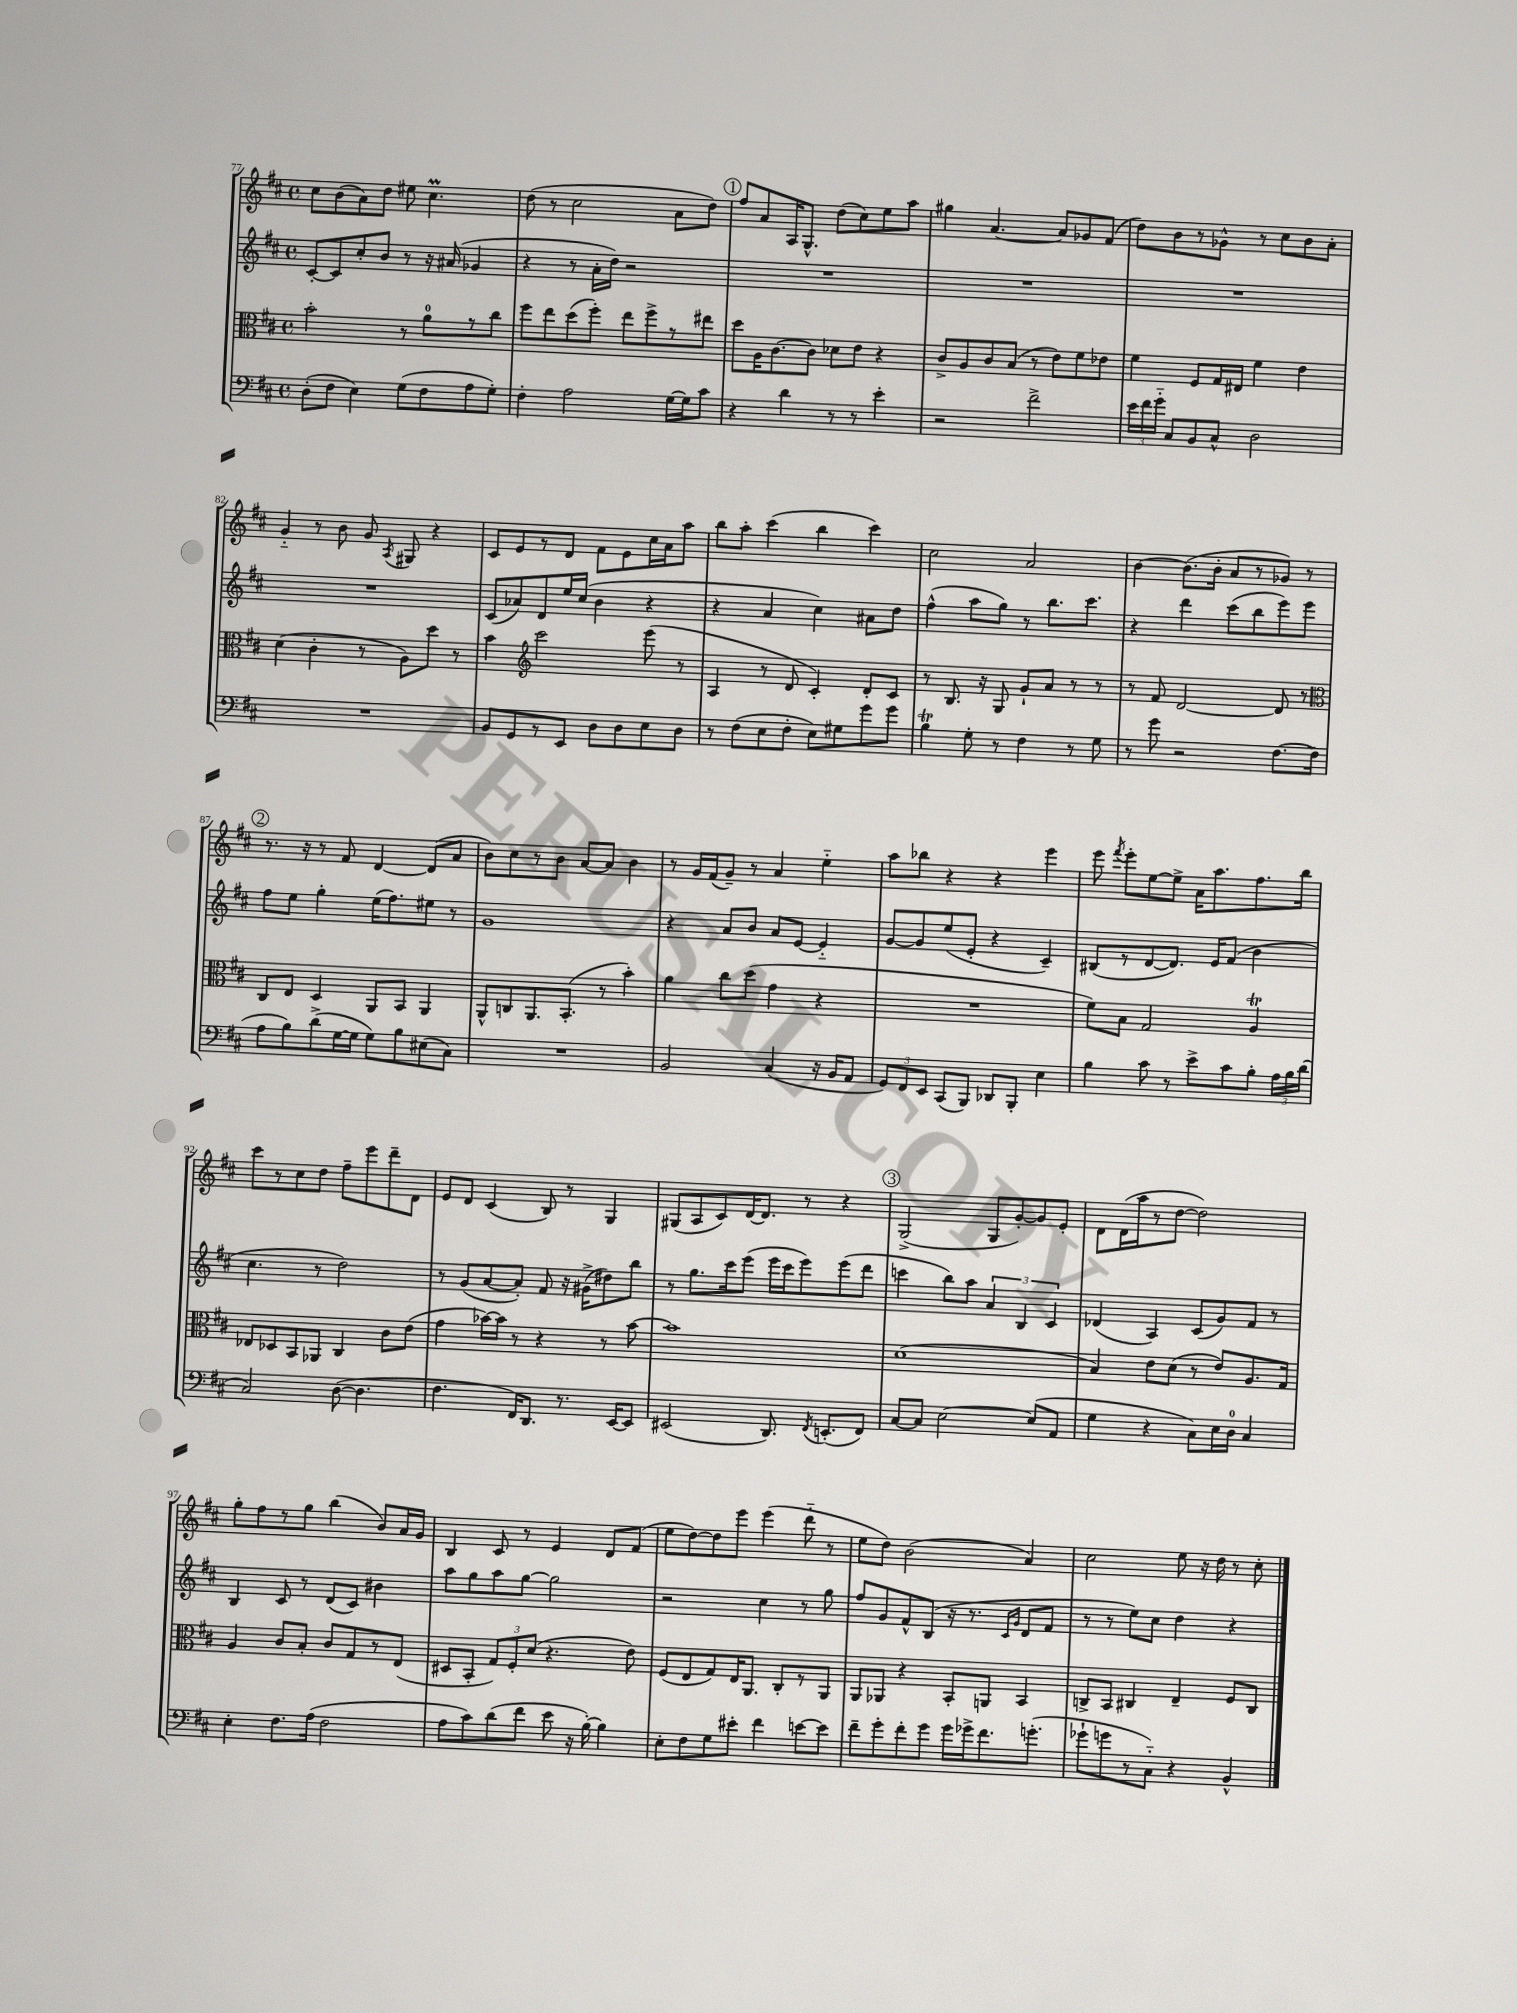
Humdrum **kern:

**kern	**kern	**kern	**kern
*staff4	*staff3	*staff2	*staff1
*clefF4	*clefC3	*clefG2	*clefG2
*k[f#c#]	*k[f#c#]	*k[f#c#]	*k[f#c#]
*M4/4	*M4/4	*M4/4	*M4/4
*met(c)	*met(c)	*met(c)	*met(c)
(8D'	2b'	[8c#'	8cc#
8F#	.	8c#]	(8b
4E)	.	8cc#'	8a)
.	.	8b	8dd
(8G	8r	8r	8ee#
8F#	8a	16r	4.cc#
.	.	(16a#	.
8A	8r	4g-	.
8G')	8cc#	.	.
=	=	=	=
4F#'	8ff#	4r	(8dd
.	8ee	.	8r
2A	(8dd	8r	2cc#
.	8ff#')	16a'	.
.	.	16dd)	.
.	8ee	2r	.
.	8ff#^	.	.
[16G	8r	.	8a
16G]	.	.	.
8c#	8ee#	.	8dd)
=	=	=	=
4r	8dd	1r	8ff#
.	16A	.	8a
.	[8.c#	.	.
4d	.	.	16A
.	.	.	8.G^^
.	8c#]	.	.
8r	8d-	.	(8dd
8r	8e	.	8cc#)
4e'	4r	.	8ee
.	.	.	8aa
=	=	=	=
2r	8c#^	1r	4gg#
.	8A	.	.
.	8c#	.	[4.a
.	(8B	.	.
2f#^	8r	.	.
.	8e)	.	8a]
.	8f#	.	8g-
.	8e-	.	(8f#
=	=	=	=
24e	4f#	1r	8dd)
24f#	.	.	.
24g'~	.	.	.
8C#	.	.	8b
8BB	8F#	.	8r
8C#^^	16G	.	8g-^^
.	16E#	.	.
2D	4f#	.	8r
.	.	.	8cc#
.	4e	.	8b
.	.	.	8a'
=	=	=	=
1r	(4d	1r	4g'~
.	4c#'	.	8r
.	.	.	8b
.	8r	.	8g
.	.	.	8qA
.	8A)	.	8G#
.	8dd	.	4r
.	8r	.	.
=	=	=	=
8BB	4b	(8c#	8c#
8GG	.	8a-)	8e
*	*clefG2	*	*
8r	2ccc#	8d	8r
8EE	.	16ee	8d
.	.	(16cc#	.
8D	.	4b	8f#
8D	.	.	8e
8E	(8eee	4r	16cc#
.	.	.	16a
8D	8r	.	8aa
=	=	=	=
8r	4A	4r	8bb
(8F#	.	.	8aa'
8E	8r	4a	(4ccc#
8F#'	8d	.	.
8E)	4c#')	4cc#)	4bb
8G#	.	.	.
8g	8d'	8a#	4ccc#)
8g	8c#	8dd	.
=	=	=	=
4B	8r	(4ff#^^	2cc#
.	8.B	.	.
8G'	.	8aa	.
.	16r	.	.
8r	8G	8gg)	.
4F#	8g`	8r	2a
.	8a	8.bb	.
8r	8r	.	.
.	.	8.ccc#	.
8G	8r	.	.
=	=	=	=
8r	8r	4r	[4b
8g	8f#	.	.
2r	[2d	4ddd	(8.b]
.	.	.	16b'
.	.	(8ccc#	8a
.	.	8bb	8r
[8.F#	8d]	8eee)	8g-)
.	8r	8eee	8r
(16F#]	.	.	.
=	=	=	=
*	*clefC3	*	*
8A	8C#	8ff#	8.r
8B)	8E	8ee	.
.	.	.	16r
(8d^	4D	4gg'	8r
[16G	.	.	8f#
16G]	.	.	.
8G)	8AA	(16ee	[4d
.	.	8.ff#)	.
8B	8BB	.	.
(8E#	4AA	8ee#	(8d]
8C#)	.	8r	8a
=	=	=	=
1r	8AA^^	1g	8b)
.	8C	.	8cc#
.	8.AA	.	8r
.	.	.	8b
.	(8.BB'	.	.
.	.	.	[8a
.	8r	.	8a]
.	4b')	.	4b
=	=	=	=
2BB	4a	4r	8r
.	.	.	16g
.	.	.	(16f#
.	8cc#	8a	8g~)
.	(8dd	8b	8r
(4C#	4g	8a	4a
.	.	[8e	.
16r	4r	4e'~]	4ee'~
16BB	.	.	.
8AA	.	.	.
=	=	=	=
12GG)	1r	[8g	8aa
12FF#	.	.	.
.	.	8g]	8bb-
12EE	.	.	.
(8CC#	.	(8ee	4r
8BBB)	.	8e'	.
8DD-	.	4r	4r
8BBB'	.	.	.
4E	.	4c#~)	4eee
=	=	=	=
4B	8f#)	(8B#	8eee
.	.	.	8qfff#
.	8B	8r	8eee'
8c#	2G	[8d	[8ee
8r	.	8.d])	8ee^]
8e^	.	.	16a
.	.	16e	8.aa
8c#	.	(8f#	.
8B'	4A	4b	8.ff#
24A	.	.	.
24B	.	.	.
.	.	.	16bb
(24d	.	.	.
=	=	=	=
2C#)	8E-	4.cc#	8ccc#
.	8D-	.	8r
.	8BB	.	8cc#
.	8AA-	8r	8dd
([8D	4C#	2dd)	8ff#~
4.D]	.	.	8eee
.	8c#	.	8ddd~
.	(8e	.	8d
=	=	=	=
4.F#	4g	8r	8e
.	.	(8g	8d
.	[16b-)	[8a	(4c#
.	16b-]	.	.
16FF#)	8r	8a'])	.
8.DD	.	.	.
.	4r	8f#	8B)
8.r	.	16r	8r
.	.	(16g#^	.
.	8r	8dd#)	4G
[16EE	.	.	.
8EE]	[8b-	8bb	.
=	=	=	=
(2EE#	1b-]	8r	(8G#
.	.	8.gg	8A
.	.	.	8c#)
.	.	16ccc#	.
.	.	(8eee	[16d
.	.	.	8.d]
8.DD)	.	16eee	.
.	.	16ccc#	.
.	.	8eee)	8r
8qFF#	.	.	.
(8.EE'	.	.	.
.	.	(8eee	4r
8FF#)	.	8ddd	.
=	=	=	=
[8C#	(1d	4ccc	(2G^
8C#]	.	.	.
[2E	.	8bb)	.
.	.	8aa	.
.	.	6a	8G
.	.	.	[8g')
.	.	6B	.
(8E]	.	.	8g]
.	.	6c#	.
8AA	.	.	8e'
=	=	=	=
4G	4B)	(4d-	8d
.	.	.	(16d
.	.	.	16aa
4r	8e	4A)	8r
.	(8d	.	[8dd
8C#)	8r	(8c#	2dd])
16E	8e)	8g)	.
16D	.	.	.
4C#	8.A	8f#	.
.	.	8r	.
.	16G	.	.
=	=	=	=
4E'	4A	4B	8gg'
.	.	.	8ff#
8.F#	8c#	8c#	8r
.	8B'	8r	8gg
(16A	.	.	.
2F#	8c#	(8d	(4bb
.	8G	8c#)	.
.	8r	4b#	8b)
.	(8E	.	16a
.	.	.	16g
=	=	=	=
8A	8D#	8aa	4B
8c#)	8BB'	8gg	.
(8d	12G)	8aa	8c#
.	12F#'	.	.
8f#	.	[8gg	8r
.	(12d	.	.
8e	4.r	2gg]	4e
16r	.	.	.
[16B')	.	.	.
4B]	.	.	8d
.	8e)	.	(8f#
=	=	=	=
8E'	(8F#	2r	8ee
8F#	8E	.	[8dd)
8G	8G)	.	8dd]
8e#'	16E	.	8eee
.	8.AA	.	.
4f#	.	4cc#	(4eee
.	8C#'	.	.
[8e	8r	8r	8ddd'~
8e]	8AA	8gg	8r
=	=	=	=
8f#~	8AA	8ff#	8ee
8g'	8AA-	8g	8dd)
8f#'	4r	8f#^^	(2b
8g	.	(8B	.
16g	8BB'	16r	.
16g-^	.	8.r	.
8.f#	8AA	.	.
.	.	16qqc#	.
.	.	16qqg	.
.	4BB	8d	4a)
(8.g'	.	.	.
.	.	8f#	.
=	=	=	=
8g-`	8C^	8r	2cc#
8g	8BB	8r	.
8r	4C#	8ee)	.
8C#'~)	.	8cc#	.
4r	4E~	4dd	8ee
.	.	.	16r
.	.	.	16dd
4BB^^	8F#	4r	8r
.	8C#	.	8cc#'
==	==	==	==
*-	*-	*-	*-
